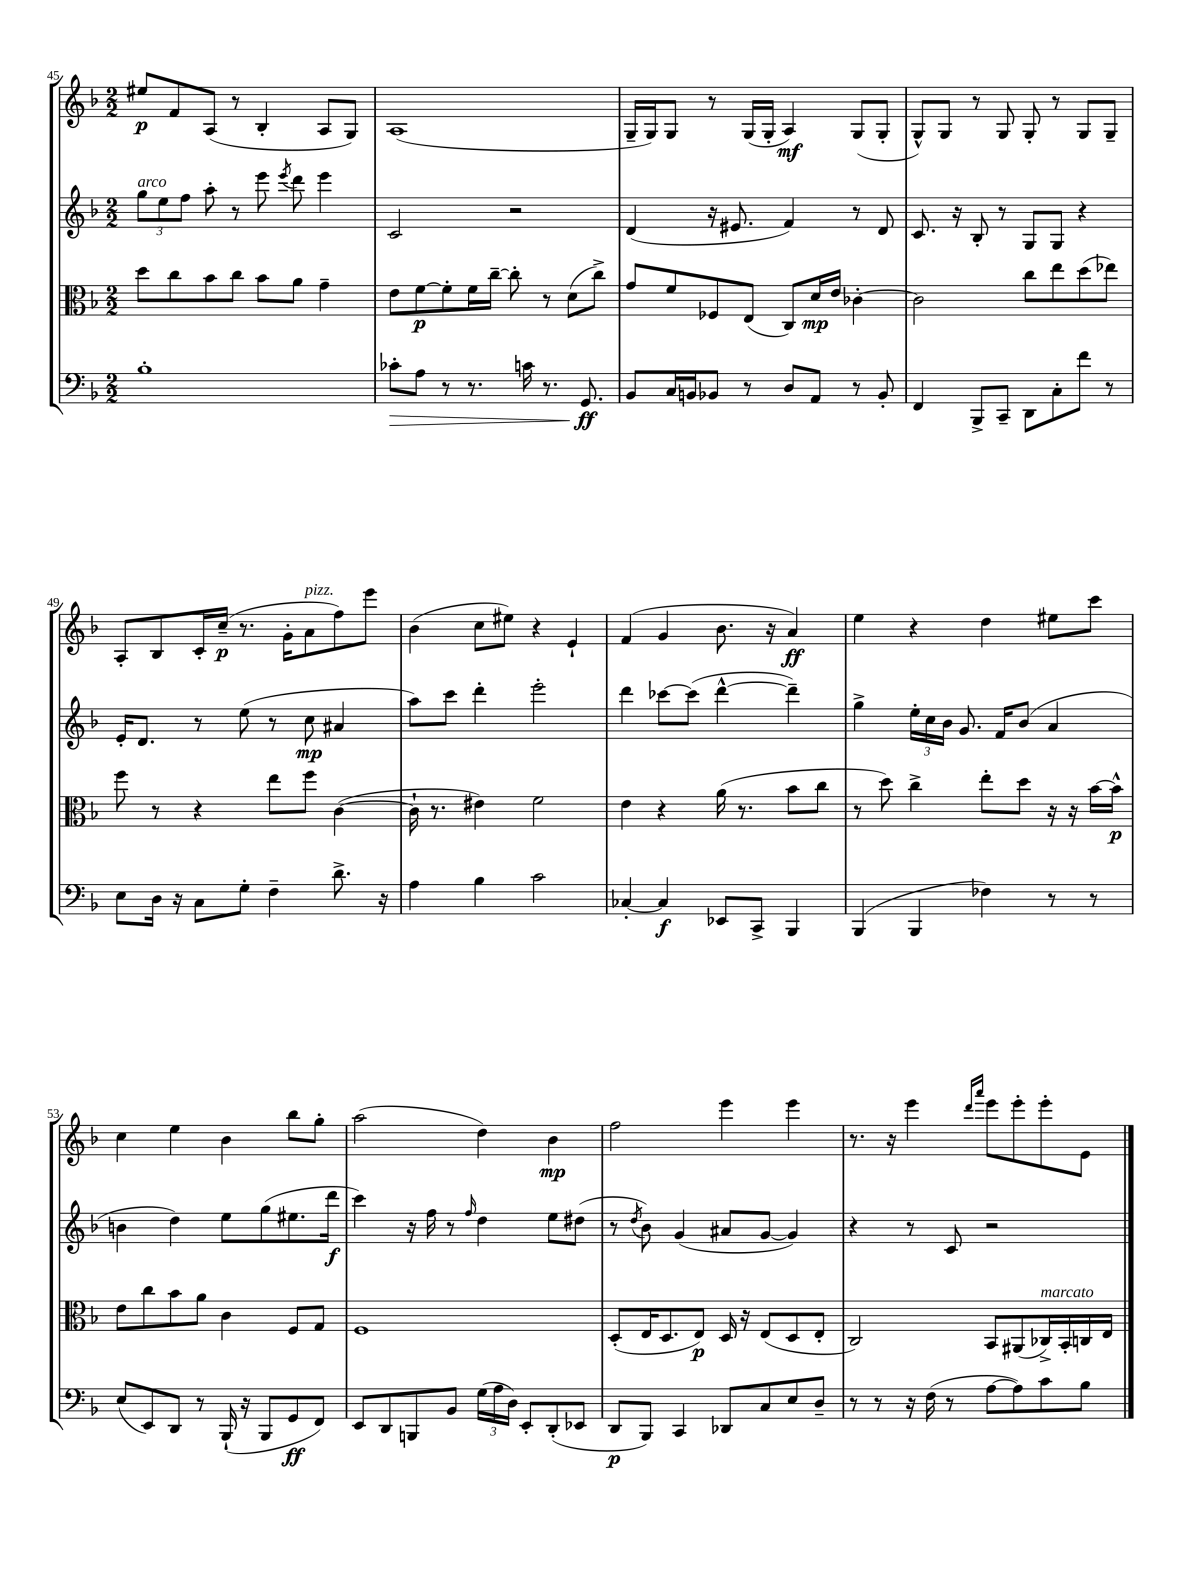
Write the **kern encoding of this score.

**kern	**dynam	**kern	**dynam	**kern	**dynam	**kern	**dynam
*part4	*part4	*part3	*part3	*part2	*part2	*part1	*part1
*staff4	*staff4	*staff3	*staff3	*staff2	*staff2	*staff1	*staff1
*clefF4	*	*clefC3	*	*clefG2	*	*clefG2	*
*k[b-]	*	*k[b-]	*	*k[b-]	*	*k[b-]	*
*M2/2	*	*M2/2	*	*M2/2	*	*M2/2	*
=45	=45	=45	=45	=45	=45	=45	=45
!	!	!	!	!LO:TX:a:i:t=arco	!	!	!
1B-'	.	8dd\L	.	12gg\L	.	8ee#X/L	p
.	.	.	.	12ee\	.	.	.
.	.	8cc\	.	.	.	8f/	.
.	.	.	.	12ff\J	.	.	.
.	.	8b-\	.	8aa'\	.	(8A/J	.
.	.	8cc\J	.	8r	.	8r	.
.	.	8b-\L	.	8eee\	.	4B-'/	.
.	.	.	.	8qeee/	.	.	.
.	.	8a\J	.	8ddd\	.	.	.
.	.	4g~\	.	4eee\	.	8A/L	.
.	.	.	.	.	.	8G/J)	.
=46	=46	=46	=46	=46	=46	=46	=46
!	!LO:HP:b	!	!	!	!	!	!
8c-X'\L	>	8e\L	.	2c/	.	(1A	.
8A\J	.	[8f\	p	.	.	.	.
8r	.	8f'\]	.	.	.	.	.
8.r	.	16f\L	.	.	.	.	.
.	.	[16cc~\JJ	.	.	.	.	.
.	.	8cc'\]	.	2r	.	.	.
16cn\	.	.	.	.	.	.	.
8.r	.	8r	.	.	.	.	.
.	.	(8d\L	.	.	.	.	.
8.GG/	ff	.	.	.	.	.	.
.	.	8cc^\J)	.	.	.	.	.
.	]	.	.	.	.	.	.
=47	=47	=47	=47	=47	=47	=47	=47
8BB-/L	.	8g/L	.	(4d/	.	16G~/LL	.
.	.	.	.	.	.	16G/J)	.
16C/L	.	8f/	.	.	.	8G/J	.
16BBn/J	.	.	.	.	.	.	.
8BB-X/J	.	8F-X/	.	16r	.	8r	.
.	.	.	.	8.e#X/	.	.	.
8r	.	(8E/J	.	.	.	(16G/LL	.
.	.	.	.	.	.	16G'/JJ	.
8D/L	.	8C/L)	.	4f/)	.	4A/)	mf
8AA/J	.	16d/L	mp	.	.	.	.
.	.	16e/JJ	.	.	.	.	.
8r	.	[4c-X'\	.	8r	.	(8G/L	.
8BB-'/	.	.	.	8d/	.	8G'/J	.
=48	=48	=48	=48	=48	=48	=48	=48
4FF/	.	2c-\]	.	8.c/	.	8G^^/L)	.
.	.	.	.	.	.	8G/J	.
.	.	.	.	16r	.	.	.
8BBB-^/L	.	.	.	8B-'/	.	8r	.
8CC~/J	.	.	.	8r	.	8G/	.
8DD\L	.	8cc\L	.	8G/L	.	8G'/	.
8C'\	.	8ee\	.	8G/J	.	8r	.
8f\J	.	(8dd\	.	4r	.	8G/L	.
8r	.	8ee-X\J)	.	.	.	8G~/J	.
!!LO:LB:g=z
=49	=49	=49	=49	=49	=49	=49	=49
8E\L	.	8ff\	.	16e'/KL	.	8A'/L	.
.	.	.	.	8.d/J	.	.	.
16D\Jk	.	8r	.	.	.	8B-/	.
16r	.	.	.	.	.	.	.
8C\L	.	4r	.	8r	.	16c'/L	.
.	.	.	.	.	.	(16cc~/JJ	p
8G'\J	.	.	.	(8ee\	.	8.r	.
4F~\	.	8ee\L	.	8r	.	.	.
.	.	.	.	.	.	16g'\KL	.
!	!	!	!	!	!	!LO:TX:a:i:t=pizz.	!
.	.	8ff\J	.	8cc\	mp	8a\	.
8.d^\	.	([4c\	.	4a#X/	.	8ff\)	.
.	.	.	.	.	.	8eee\J	.
16r	.	.	.	.	.	.	.
=50	=50	=50	=50	=50	=50	=50	=50
4A\	.	16c`\]	.	8aa\L)	.	(4b-\	.
.	.	8.r	.	.	.	.	.
.	.	.	.	8ccc\J	.	.	.
4B-\	.	4e#X\)	.	4ddd'\	.	8cc\L	.
.	.	.	.	.	.	8ee#X\J)	.
2c\	.	2f\	.	2eee'\	.	4r	.
.	.	.	.	.	.	4e`/	.
=51	=51	=51	=51	=51	=51	=51	=51
[4C-X'/	.	4e\	.	4ddd\	.	(4f/	.
4C-/]	f	4r	.	[8ccc-X\L	.	4g/	.
.	.	.	.	(8ccc-\J]	.	.	.
8EE-X/L	.	(16a\	.	[4ddd^^\	.	8.b-\	.
.	.	8.r	.	.	.	.	.
8CC^/J	.	.	.	.	.	.	.
.	.	.	.	.	.	16r	.
4BBB-/	.	8b-\L	.	4ddd~\])	.	4a/)	ff
.	.	8cc\J	.	.	.	.	.
=52	=52	=52	=52	=52	=52	=52	=52
(4BBB-/	.	8r	.	4gg^\	.	4ee\	.
.	.	8dd\)	.	.	.	.	.
4BBB-/	.	4cc^\	.	24ee'\LL	.	4r	.
.	.	.	.	24cc\	.	.	.
.	.	.	.	24b-\JJ	.	.	.
.	.	.	.	8.g/	.	.	.
4F-X\)	.	8ee'\L	.	.	.	4dd\	.
.	.	.	.	16f/KL	.	.	.
.	.	8dd\J	.	(8b-/J	.	.	.
8r	.	16r	.	4a/	.	8ee#X\L	.
.	.	16r	.	.	.	.	.
8r	.	[16b-\LL	.	.	.	8ccc\J	.
.	.	16b-^^\JJ]	p	.	.	.	.
!!LO:LB:g=z
=53	=53	=53	=53	=53	=53	=53	=53
(8E/L	.	8e\L	.	4bn\	.	4cc\	.
8EE/)	.	8cc\	.	.	.	.	.
8DD/J	.	8b-\	.	4dd\)	.	4ee\	.
8r	.	8a\J	.	.	.	.	.
(16BBB-`/	.	4c\	.	8ee\L	.	4b-\	.
16r	.	.	.	.	.	.	.
8BBB-/L	.	.	.	(8gg\	.	.	.
8GG/	ff	8F/L	.	8.ee#X\	.	8bb-\L	.
8FF/J)	.	8G/J	.	.	.	8gg'\J	.
.	.	.	.	16ddd\Jk	f	.	.
=54	=54	=54	=54	=54	=54	=54	=54
8EE/L	.	1F	.	4ccc\)	.	(2aa\	.
8DD/	.	.	.	.	.	.	.
8BBBn/	.	.	.	16r	.	.	.
.	.	.	.	16ff\	.	.	.
8BB-/J	.	.	.	8r	.	.	.
.	.	.	.	16qqff/	.	.	.
(24G\LL	.	.	.	4dd\	.	4dd\)	.
24A\	.	.	.	.	.	.	.
24D\JJ)	.	.	.	.	.	.	.
8EE'/L	.	.	.	.	.	.	.
(8DD'/	.	.	.	8ee\L	.	4b-\	mp
8EE-X/J	.	.	.	(8dd#X\J	.	.	.
=55	=55	=55	=55	=55	=55	=55	=55
8DD/L	p	(8D'/L	.	8r	.	2ff\	.
.	.	.	.	8qdd/	.	.	.
8BBB-/J)	.	16E/K	.	8b-\)	.	.	.
.	.	8.D/	.	.	.	.	.
4CC/	.	.	.	(4g/	.	.	.
.	.	8E/J)	p	.	.	.	.
8DD-X/L	.	16D/	.	8a#X/L	.	4eee\	.
.	.	16r	.	.	.	.	.
8C/	.	(8E/L	.	[8g/J	.	.	.
8E/	.	8D/	.	4g/])	.	4eee\	.
8D~/J	.	8E'/J	.	.	.	.	.
=56	=56	=56	=56	=56	=56	=56	=56
8r	.	2C/)	.	4r	.	8.r	.
8r	.	.	.	.	.	.	.
.	.	.	.	.	.	16r	.
16r	.	.	.	8r	.	4eee\	.
(16F\	.	.	.	.	.	.	.
8r	.	.	.	8c/	.	.	.
.	.	.	.	.	.	16qqddd/LL	.
.	.	.	.	.	.	16qqaaa/JJ	.
[8A\L	.	8BB-/L	.	2r	.	8eee\L	.
8A\])	.	(8AA#X/	.	.	.	8eee'\	.
!	!	!LO:TX:a:i:t=marcato	!	!	!	!	!
8c\	.	16C-X^/L)	.	.	.	8eee'\	.
.	.	16BB-'/	.	.	.	.	.
8B-\J	.	16Cn/	.	.	.	8e\J	.
.	.	16E/JJ	.	.	.	.	.
==	==	==	==	==	==	==	==
*-	*-	*-	*-	*-	*-	*-	*-
